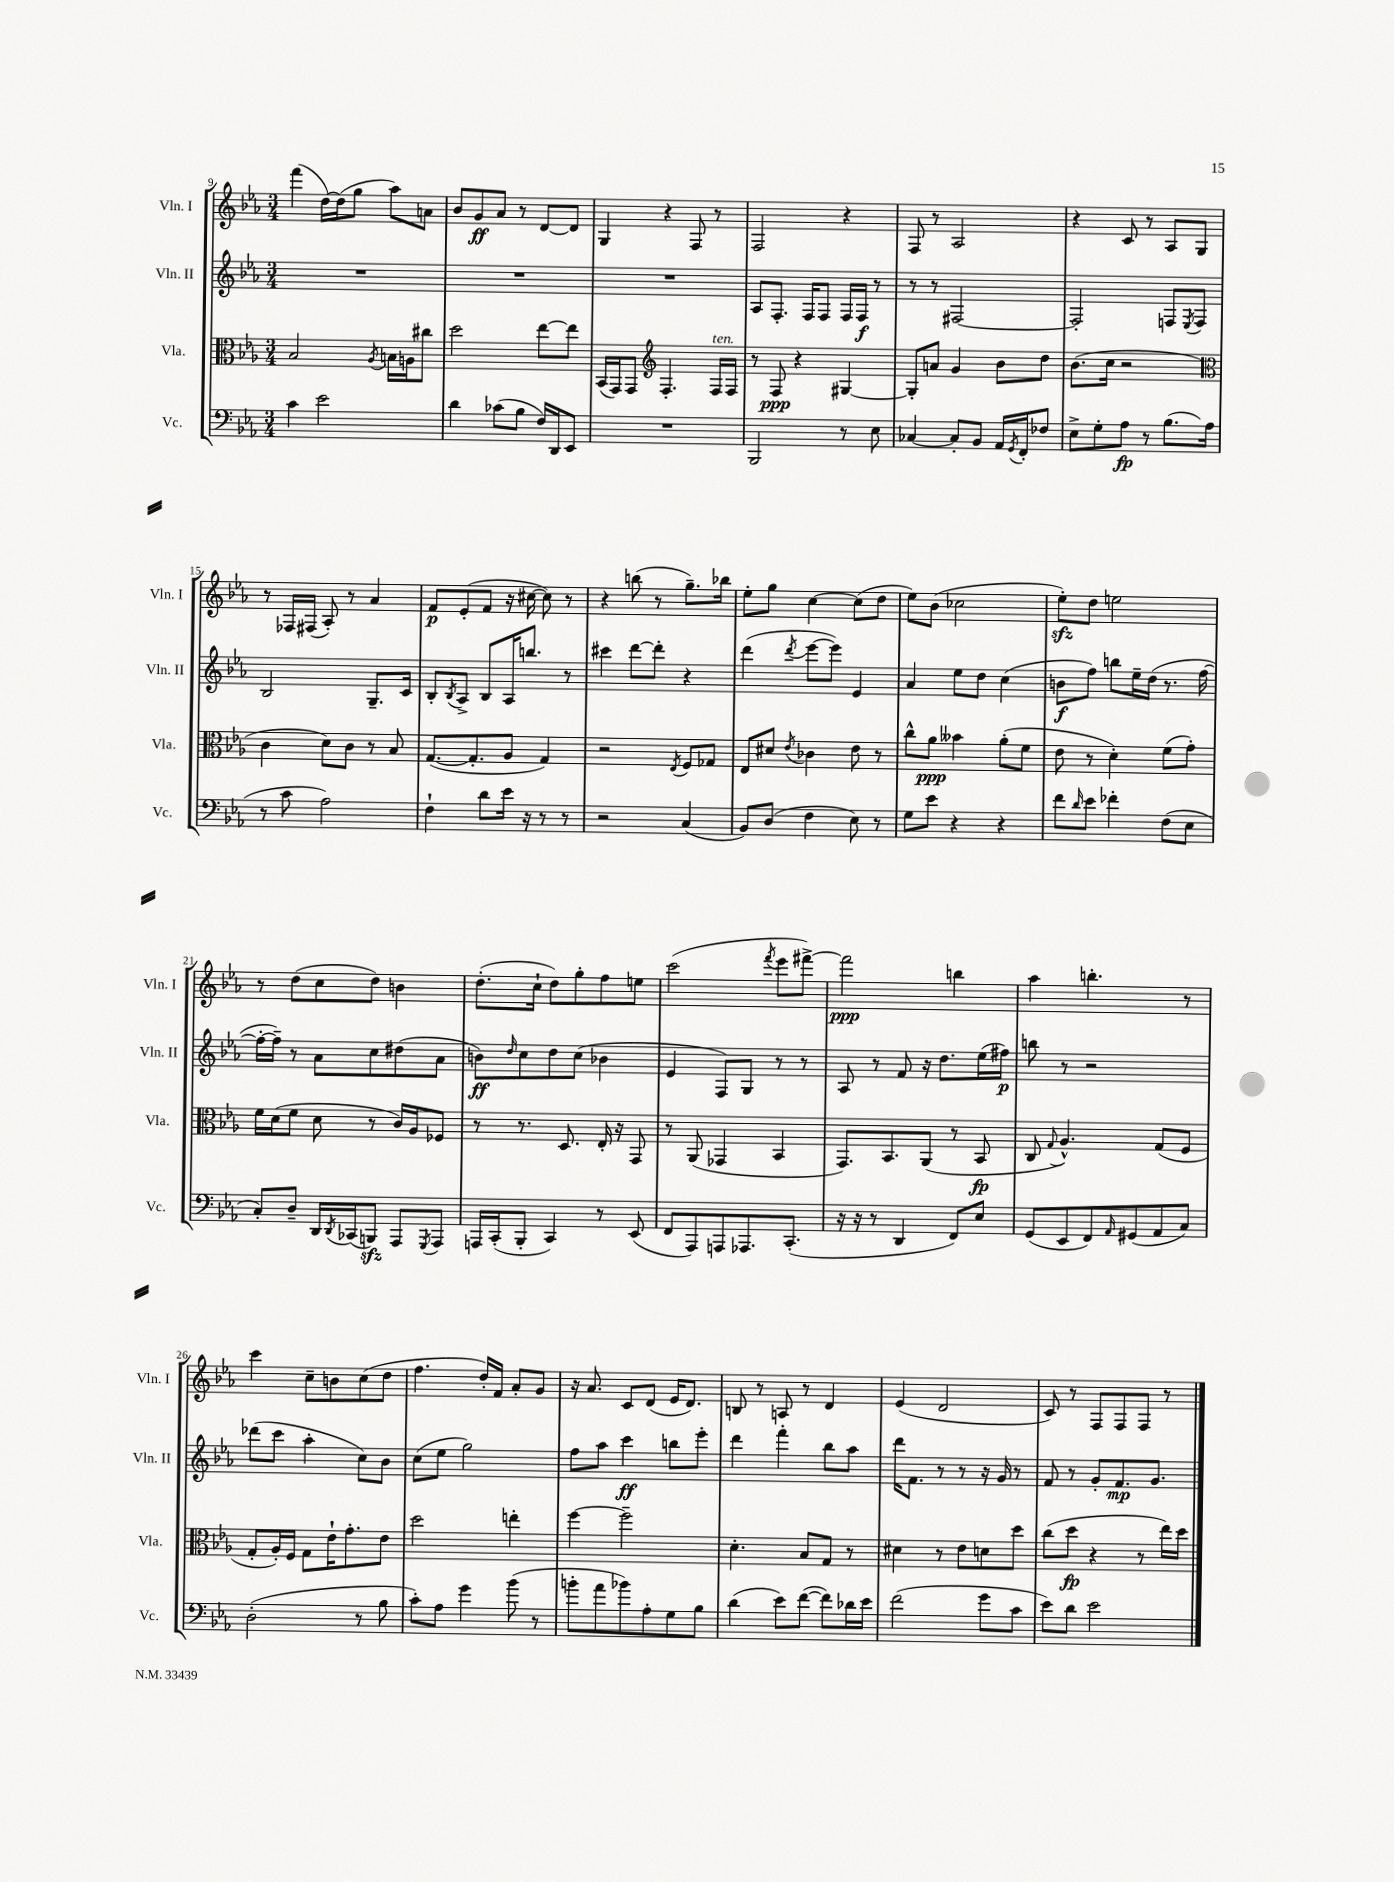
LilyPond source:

<<
\new StaffGroup <<
\new Staff = "s0" \with { instrumentName = "Vln. I" shortInstrumentName = "Vln. I" } {
    \clef treble \key ees \major \numericTimeSignature \time 3/4
    f'''4( d''16~) d''16( g''8 aes''8) a'8 |
    bes'8 g'8\ff aes'8 r8 d'8~ d'8 |
    g4 r4 f8 r8 |
    f2 r4 |
    f8 r8 aes2 |
    r4 c'8 r8 aes8 g8 |
    r8 fes16 fis16( aes8-.) r8 aes'4 |
    f'8\p ees'8-.( f'8 r16 cis''16~ cis''8) r8 |
    r4 b''8( r8 g''8.--) bes''16 |
    ees''8-. g''8 c''4~ c''8( d''8 |
    ees''8) bes'8( ces''2 |
    ees''8-.\sfz) d''8 e''2 |
    r8 d''8( c''8 d''8) b'4 |
    d''8.-.( c''16-! d''8) g''8-. f''8 e''8 |
    c'''2( \acciaccatura { f'''8 } ees'''8 fis'''8~->) |
    fis'''2\ppp b''4 |
    aes''4 b''4.-. r8 |
    c'''4 c''8-- b'8 c''8( d''8 |
    f''4. d''16-.) f'16 aes'8-. g'8 |
    r16 aes'8. c'8 d'8( ees'16 d'8.) |
    b8 r8 a8 r8 d'4 |
    ees'4( d'2 |
    c'8) r8 f8 f8 f8 r8 \bar "|." |
}
\new Staff = "s1" \with { instrumentName = "Vln. II" shortInstrumentName = "Vln. II" } {
    \clef treble \key ees \major \numericTimeSignature \time 3/4
    R2. |
    R2. |
    R2. |
    aes8 f8.-. f16 f8 f16 f16\f r8 |
    r8 r8 fis2~ |
    fis2-. f8 \acciaccatura { ees8 } f8 |
    bes2 g8.-- c'16 |
    bes8-. \acciaccatura { bes8 } aes8-> bes8 aes16 b''8. r8 |
    cis'''4 d'''8~ d'''8-. r4 |
    d'''4( \acciaccatura { d'''8 } ees'''8~ ees'''8) ees'4 |
    aes'4 ees''8 d''8 c''4( |
    b'8\f f''8) b''8 ees''16-- d''16( r8. f''16~ |
    f''16~-. f''16--) r8 aes'8 c''8 dis''8( aes'8 |
    b'8\ff) \grace { d''16 } c''8 d''8 c''8( bes'4 |
    ees'4 f8) g8 r8 r8 |
    aes8 r8 f'8 r16 d''8. ees''16( fis''16\p) |
    b''8 r8 r2 |
    des'''8( c'''8 aes''4-. c''8) bes'8 |
    c''8( ees''8 g''2) |
    f''8 aes''8 c'''4\ff b''8 ees'''8-. |
    d'''4 f'''4-. bes''8 aes''8 |
    d'''16 f'8. r8 r8 r16 g'16 r8 |
    f'8 r8 g'8-. f'8.\mp g'8. \bar "|." |
}
\new Staff = "s2" \with { instrumentName = "Vla." shortInstrumentName = "Vla." } {
    \clef alto \key ees \major \numericTimeSignature \time 3/4
    bes2 \acciaccatura { aes8 } b16 a16 cis''8 |
    d''2 ees''8~ ees''8 |
    bes,16( g,16) g,8 \clef treble f4.-. f16^\markup { \italic "ten." } f16 |
    r8 f8\ppp r4 gis4~ |
    gis8-. a'8 g'4 bes'8 d''8 |
    bes'8.( c''16 r2 |
    \clef alto c'4 d'8) c'8 r8 bes8 |
    g8.~( g8.-. aes8 g4) |
    r2 \acciaccatura { ees8 } f8 ges8 |
    ees8 dis'8 \acciaccatura { ees'8 } ces'4 ees'8 r8 |
    c''8-^ aes'8\ppp beses'4 aes'8-.( f'8 |
    ees'8 r8 d'4-.) f'8( g'8-.) |
    f'16 d'16( f'8 d'8 r8 c'16) aes16 fes8 |
    r8 r8. d8. ees16-. r16 g,8 |
    r8 aes,8( ges,4 bes,4 |
    g,8.) bes,8. aes,8( r8 bes,8\fp |
    c8 \appoggiatura { g8 } aes4.-^) g8( f8 |
    g8-. aes16-.) f16 g8 ees'16-! g'8.-. ees'8 |
    d''2 e''4-. |
    f''4~ f''2-- |
    d'4.-. bes8 g8 r8 |
    dis'4 r8 ees'8 d'8 d''8 |
    c''8( d''8\fp r4 r8 ees''16) d''16 \bar "|." |
}
\new Staff = "s3" \with { instrumentName = "Vc." shortInstrumentName = "Vc." } {
    \clef bass \key ees \major \numericTimeSignature \time 3/4
    c'4 ees'2 |
    d'4 ces'8( bes8 f16) d,16 ees,8 |
    R2. |
    bes,,2 r8 ees8 |
    ces4~ ces8-. bes,8 aes,16 \acciaccatura { g,8 } f,16-. fes8 |
    ees8-> g8-. aes8\fp r8 bes8.( aes16 |
    r8 c'8 aes2) |
    f4-! d'8 ees'16 r16 r8 r8 |
    r2 c4( |
    bes,8) d8( f4 ees8) r8 |
    g8 ees'8 r4 r4 |
    f'8 \grace { d'16 } ees'8 fes'4-. f8( ees8 |
    c8-.) d8-- d,16 \acciaccatura { d,8 } ces,16( b,,8\sfz) aes,,8 \acciaccatura { g,,8 } aes,,8 |
    a,,16 c,16-.( bes,,8-. c,4) r8 ees,8( |
    f,8 aes,,8) a,,8 aes,,8. c,8.-.( |
    r16 r16 r8 d,4 f,8) ees8 |
    g,8( ees,8 f,8) \grace { aes,16 } gis,8( aes,8 c8) |
    d2-.( r8 bes8 |
    c'8-.) aes8 g'4 bes'8( r8 |
    b'8-. aes'8 bes'8) aes8-. g8 bes8 |
    d'4( ees'8) f'8~( f'8) des'16 ees'16 |
    f'2( g'8 c'8 |
    ees'8) d'8 ees'2 \bar "|." |
}
>>
>>
\layout { \context { \Score currentBarNumber = #9 } }
